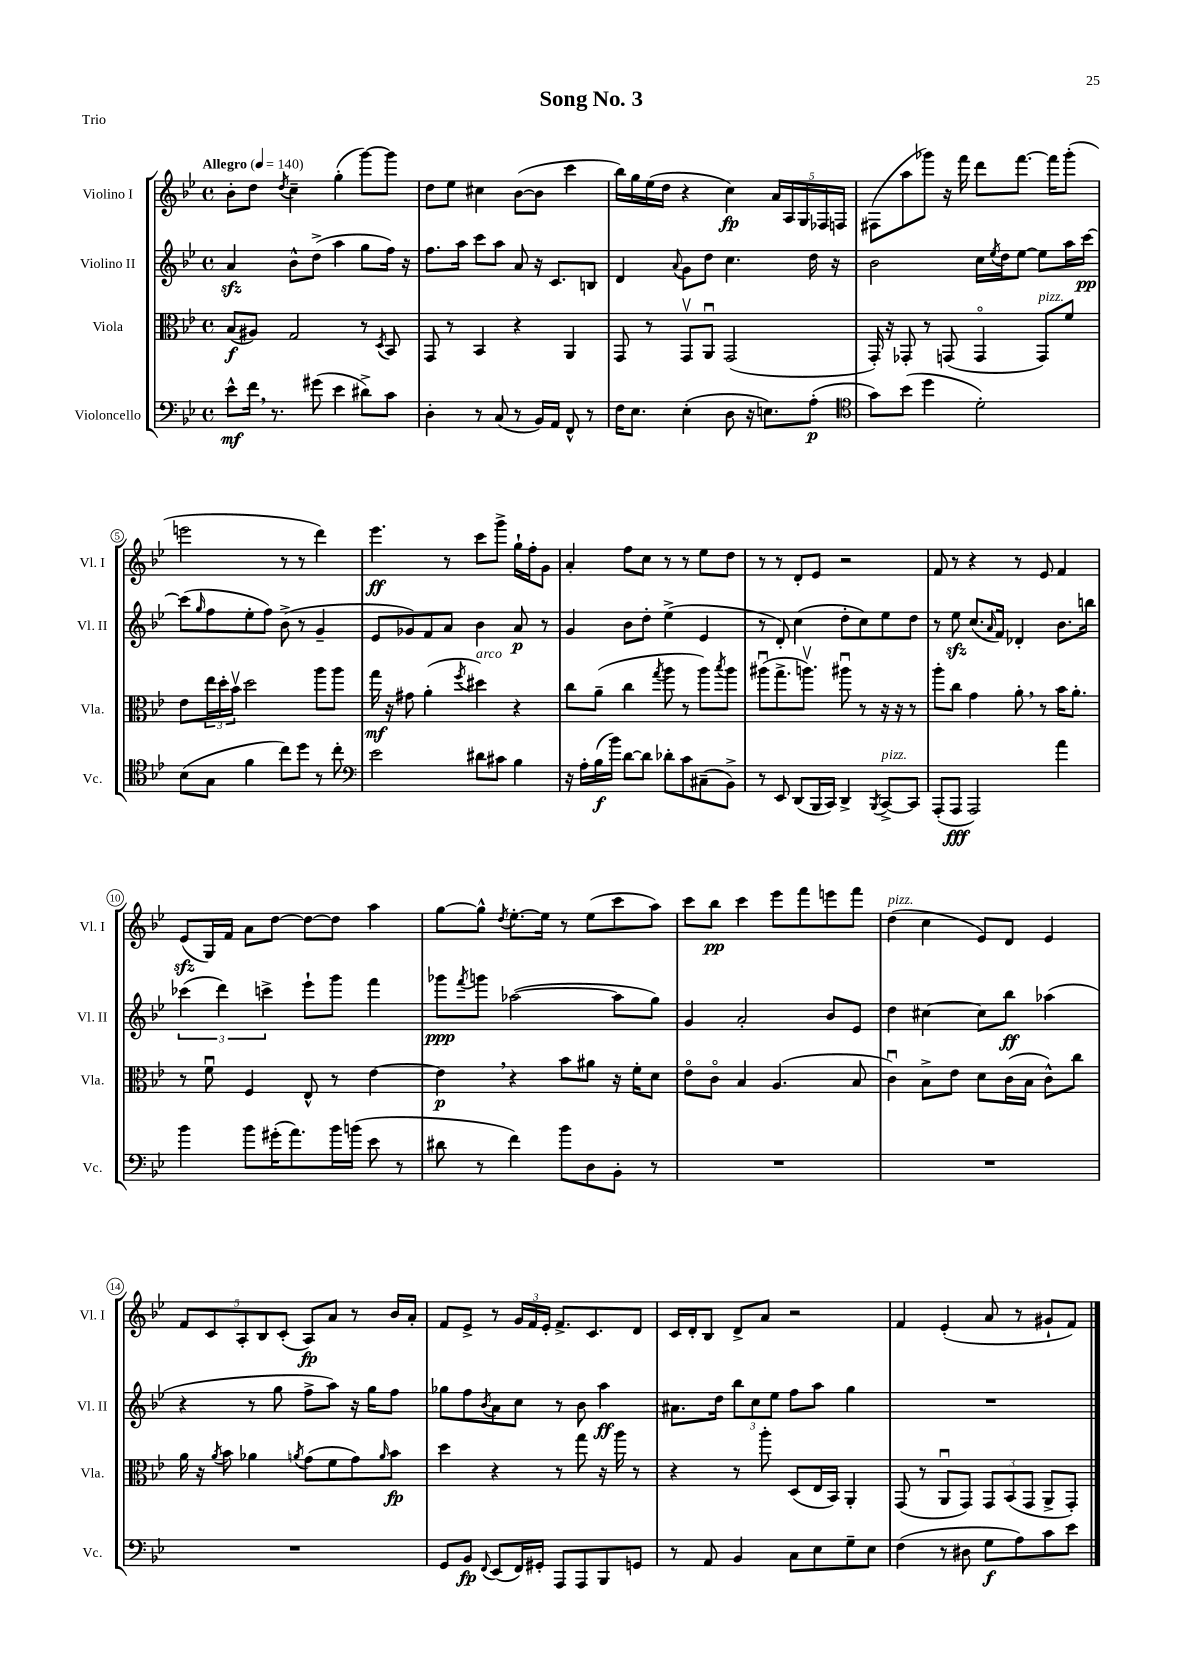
\header { title = "Song No. 3" piece = "Trio" }
<<
\new StaffGroup <<
\new Staff = "s0" \with { instrumentName = "Violino I" shortInstrumentName = "Vl. I" } {
    \clef treble \key bes \major \defaultTimeSignature \time 4/4 \tempo "Allegro" 4 = 140
    bes'8-. d''8 \acciaccatura { d''8 } c''4-- g''4-.( g'''8~) g'''8 |
    d''8 ees''8 cis''4 bes'8~( bes'8 c'''4 |
    bes''16) g''16 ees''16( d''16 r4 c''4\fp) \tuplet 5/4 { a'16 a16 g16 fes16 f16 } |
    fis8( a''8 ges'''8) r16 f'''16 d'''8 f'''8.~ f'''16 ges'''8-.( |
    e'''2 r8 r8 d'''4) |
    ees'''4.\ff r8 c'''8 g'''8-> g''16-! f''16-. g'8 |
    a'4-. f''8 c''8 r8 r8 ees''8 d''8 |
    r8 r8 d'8-. ees'8 r2 |
    f'8 r8 r4 r8 ees'8 f'4 |
    ees'8\sfz( g16) f'16 a'8 d''8~ d''8~ d''8 a''4 |
    g''8~ g''8-^ \acciaccatura { d''8 } ees''8.~-. ees''16 r8 ees''8( c'''8 a''8) |
    c'''8 bes''8\pp c'''4 ees'''8 f'''8 e'''8 f'''8 |
    d''4^\markup { \italic "pizz." }( c''4 ees'8) d'8 ees'4 |
    \tuplet 5/4 { f'8 c'8 a8-. bes8 c'8-.( } a8\fp) a'8 r8 bes'16 a'16-. |
    f'8 ees'8-> r8 \tuplet 3/2 { g'16 f'16 ees'16-. } f'8.-> c'8. d'8 |
    c'16 d'16-. bes8 d'8-> a'8 r2 |
    f'4 ees'4-.( a'8 r8 gis'8-! f'8) \bar "|." |
}
\new Staff = "s1" \with { instrumentName = "Violino II" shortInstrumentName = "Vl. II" } {
    \clef treble \key bes \major \defaultTimeSignature \time 4/4
    a'4\sfz bes'8-^ d''8->( a''4 g''8 f''16) r16 |
    f''8. a''16 c'''8 a''8 a'8 r16 c'8. b8 |
    d'4 \appoggiatura { a'8 } g'8 d''8 c''4. d''16 r16 |
    bes'2 c''16 \acciaccatura { ees''8 } d''16 ees''8~ ees''8 a''16 c'''16~\pp |
    c'''8( \grace { g''16 } f''8 ees''8-. f''8) bes'8->( r8 g'4-- |
    ees'8 ges'8) f'8 a'8 bes'4 a'8\p r8 |
    g'4 bes'8 d''8-. ees''4->( ees'4 |
    r8 d'8-.) c''4( d''8-. c''8) ees''8 d''8 |
    r8 ees''8\sfz c''8.( \grace { a'16 } f'16) des'4-. bes'8. b''16 |
    \tuplet 3/2 { ces'''4( d'''4) c'''4-> } ees'''8-! g'''8 f'''4 |
    ges'''8\ppp \acciaccatura { f'''8 } g'''8 aes''2~( aes''8 g''8) |
    g'4 a'2-. bes'8 ees'8 |
    d''4 cis''4~ cis''8 bes''8\ff aes''4( |
    r4 r8 g''8 f''8-> a''8) r16 g''16 f''8 |
    ges''8 f''8 \acciaccatura { bes'8 } a'8 c''8 r8 bes'8 a''4\ff |
    ais'8. d''16 \tuplet 3/2 { bes''8 c''8 ees''8 } f''8 a''8 g''4 |
    R1 \bar "|." |
}
\new Staff = "s2" \with { instrumentName = "Viola" shortInstrumentName = "Vla." } {
    \clef alto \key bes \major \defaultTimeSignature \time 4/4
    bes8\f( ais8) g2 r8 \acciaccatura { d8 } bes,8 |
    g,8 r8 bes,4 r4 a,4 |
    g,8 r8 g,8\upbow a,8\downbow g,2( |
    g,16-.) r16 ges,8-. r8 g,8( g,4\flageolet g,8^\markup { \italic "pizz." }) f'8 |
    ees'8 \tuplet 3/2 { ees''16 d''16-. bes'16\upbow } d''2 a''8 a''8 |
    g''16\mf r16 gis'8 a'4-.( \acciaccatura { f''8 } dis''4^\markup { \italic "arco" }) r4 |
    c''8 a'8--( c''4 \acciaccatura { g''8 } a''8 r8 a''8) \acciaccatura { bes''8 } a''8 |
    ais''8\downbow( g''8.-> a''8.\upbow) ais''8\downbow r8 r16 r16 r8 |
    a''8-. c''8 g'4 a'8-. \breathe r8 bes'16 a'8.-. |
    r8 f'8\downbow f4 ees8-^ r8 ees'4~ |
    ees'4\p \breathe r4 bes'8 ais'8 r16 f'16-. d'8 |
    ees'8\flageolet c'8\flageolet bes4 a4.( bes8 |
    c'4\downbow) bes8-> ees'8 d'8 c'16( bes16 c'8-^) c''8 |
    a'16 r16 \acciaccatura { a'8 } bes'8 aes'4 \acciaccatura { a'8 } g'8( f'8 g'8) \grace { a'16 } bes'8\fp |
    d''4 r4 r8 g''8 r16 a''16 r8 |
    r4 r8 a''8-. d8( ees16 bes,16) a,4-. |
    g,8( r8 a,8\downbow g,8) \tuplet 3/2 { g,8 bes,8( g,8 } a,8-> g,8-.) \bar "|." |
}
\new Staff = "s3" \with { instrumentName = "Violoncello" shortInstrumentName = "Vc." } {
    \clef bass \key bes \major \defaultTimeSignature \time 4/4
    ees'8-^\mf f'16 \breathe r8. gis'8( ees'4 dis'8->) c'8 |
    d4-. r8 c8( r8 bes,16) a,16 f,8-^ r8 |
    f16 ees8. ees4-.( d8 r16 e8.) a8-.\p( |
    \clef tenor g'8) bes'8( d''4 d'2-.) |
    bes8( g8 f'4 c''8) d''8 r8 c''8-. |
    \clef bass ees'2 dis'8 cis'8 bes4 |
    r16 a16-. bes16\f( bes'16) d'8~ d'8 des'8-. c'8 cis8--( bes,8->) |
    r8 ees,8 d,8( bes,,16 c,16) d,4-> \acciaccatura { bes,,8 } c,8~->^\markup { \italic "pizz." } c,8 |
    a,,8-.( a,,8\fff a,,2) a'4 |
    bes'4 bes'8 gis'16-.( a'8.) bes'16 b'16( ees'8 r8 |
    dis'8 r8 f'4) bes'8 d8 bes,8-. r8 |
    R1 |
    R1 |
    R1 |
    g,8 bes,8\fp \appoggiatura { f,8 } ees,8( f,16) gis,16-. a,,8 a,,8 bes,,8 g,8 |
    r8 a,8 bes,4 c8 ees8 g8-- ees8 |
    f4( r8 dis8 g8\f a8) c'8 ees'8 \bar "|." |
}
>>
>>
\layout { \context { \Score \override BarNumber.stencil = #(make-stencil-circler 0.1 0.3 ly:text-interface::print) } }
